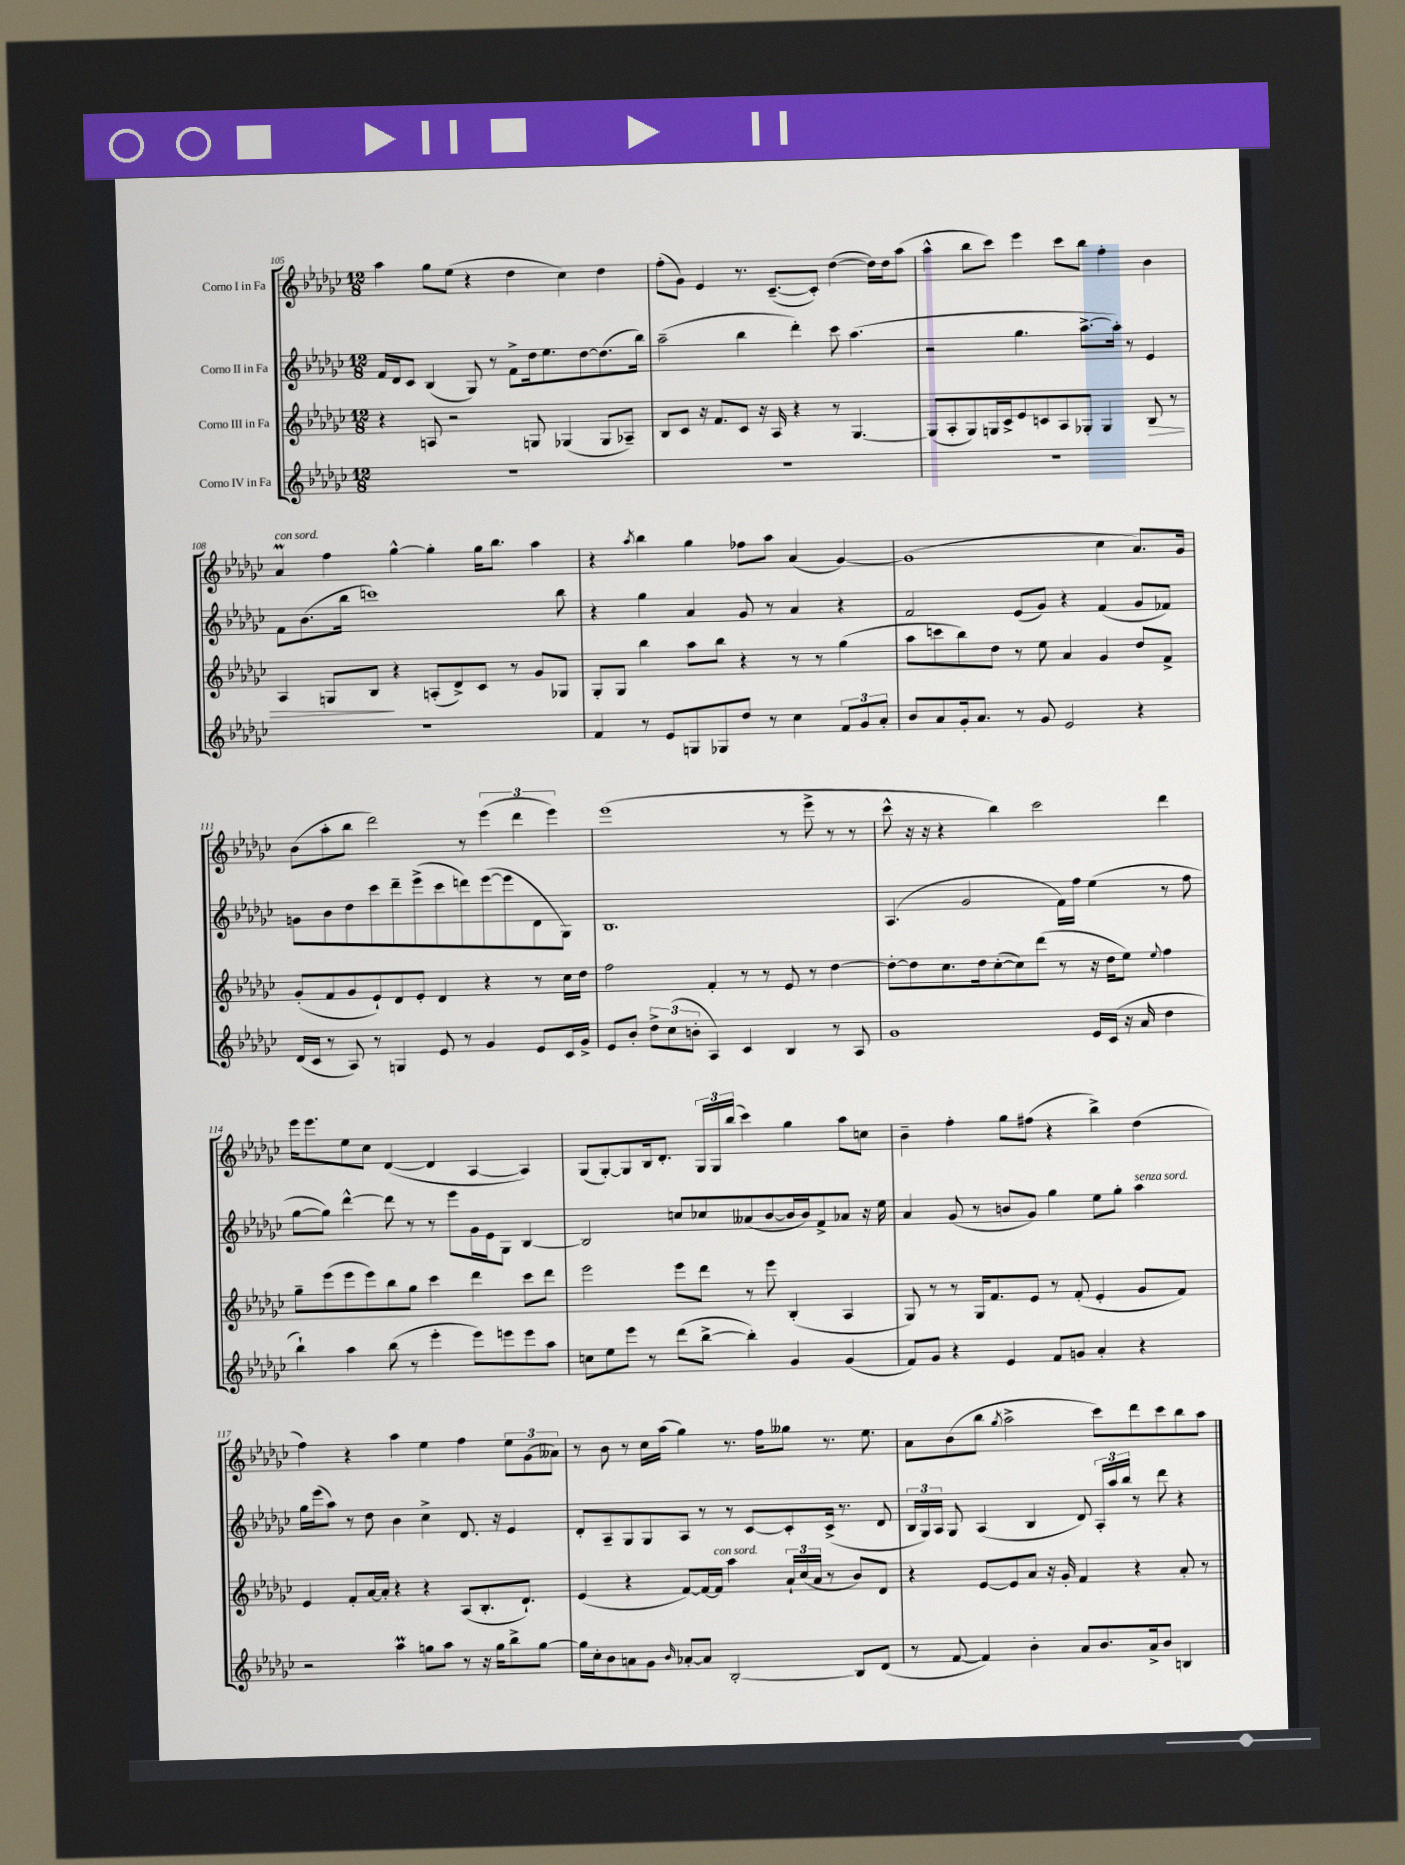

**kern	**kern	**kern	**kern
*staff4	*staff3	*staff2	*staff1
*clefG2	*clefG2	*clefG2	*clefG2
*k[b-e-a-d-g-c-]	*k[b-e-a-d-g-c-]	*k[b-e-a-d-g-c-]	*k[b-e-a-d-g-c-]
*M12/8	*M12/8	*M12/8	*M12/8
1.r	4r	16f	4aa-
.	.	16d-	.
.	.	8c-	.
.	8A	(4B-	8gg-
.	2r	.	(8ee-
.	.	8G-)	4r
.	.	8r	.
.	.	8f^	4dd-
.	8G	16dd-	.
.	.	8.ee-	.
.	(4G-	.	4cc-)
.	.	[8dd-	.
.	8G-	(8.dd-]	4dd-
.	8A-~)	.	.
.	.	16bb-)	.
=	=	=	=
1.r	8B-	(2aa-~	(8ff'
.	8c-	.	8g-)
.	16r	.	4e-
.	8.f	.	.
.	8c-	4bb-	8.r
.	16r	.	.
.	16A-	.	([8.c-~
.	4r	4ddd-')	.
.	.	.	8c-'])
.	8r	8ccc-	([4dd-
.	[4.G-	(4.aa-	.
.	.	.	16dd-])
.	.	.	16dd-
.	.	.	(8aa-
=	=	=	=
1.r	(8G-]	2r	4aa-^^
.	8A-'	.	.
.	8G-)	.	8bb-
.	16G	.	8ccc-)
.	16c-^	.	.
.	8e-	4.gg-	4eee-
.	8c	.	.
.	8A-	.	8ccc-
.	8G-'	[8.aa-^	8bb-
.	4G-	.	4ff'
.	.	16aa-'])	.
.	.	8r	.
.	8B-	4e-	4b-
.	8r	.	.
=	=	=	=
1.r	4A-	8f	4a-
.	.	(8.b-	.
.	8G	.	4ff
.	.	16bb-	.
.	8B-	1ccc)	.
.	4r	.	[4gg-^^
.	(8A'	.	4gg-']
.	8d-^)	.	.
.	8c-	.	16gg-
.	.	.	8.bb-
.	8r	.	.
.	8g-	.	4aa-
.	8G-	8bb-	.
=	=	=	=
4f	8G-'	4r	4r
.	8G-	.	.
.	.	.	8qaa-
8r	4bb-	4gg-	4bb-
8e-	.	.	.
8G	8aa-	4a-	4gg-
8G-	8bb-	.	.
8dd-	4r	8g-	8ff-
8r	.	8r	8aa-
4cc-	8r	4a-	(4a-
.	8r	.	.
12f	(4gg-	4r	[4g-)
12g-	.	.	.
12a-'	.	.	.
=	=	=	=
8b-	8aa-	2f	(1g-]
8a-	8ccc	.	.
16g-'	8bb-)	.	.
8.a-	.	.	.
.	8dd-	.	.
8r	8r	(8e-	.
8g-	8ee-	8g-)	.
2e-	4a-	4r	.
.	4g-	(4f	4cc-
4r	8dd-	8g-	8.a-)
.	8f^	8f-)	.
.	.	.	16g-
=	=	=	=
(16d-	(8g-'	8g	(8b-
16c-	.	.	.
8r	8f	8b-	8aa-'
8A-)	8g-	8dd-	8bb-
8r	8e-`)	8ccc-	2ddd-)
4G	8d-	8ddd-~	.
.	8e-'	(8eee-^	.
8e-	4d-	8ccc-	.
8r	.	8ddd)	8r
4g-	4r	([8eee-	(6eee-
.	.	8eee-]	.
.	.	.	6ddd-
8e-	8r	8d-	.
.	.	.	6eee-)
16c-	16cc-	8G-)	.
16g-^	16dd-	.	.
=	=	=	=
8e-	2ff	1.B-	(1eee-
8b-'	.	.	.
12dd-^	.	.	.
(12cc-	.	.	.
12b'	.	.	.
4A-)	4f'	.	.
4c-	8r	.	.
.	8r	.	.
4B-	8e-	.	8r
.	8r	.	8eee-^
8r	[4dd-	.	8r
8A-	.	.	8r
=	=	=	=
1g-	8dd-'_	(4.A-	8ccc-^^
.	8dd-]	.	16r
.	.	.	16r
.	8.cc-	.	4r
.	.	2g-	.
.	16dd-	.	.
.	([8cc-'	.	4bb-)
.	8cc-])	.	.
.	(8ddd-	.	2ccc-
.	8r	16f)	.
.	.	16ff	.
16e-	16r	(4ee-	.
(16c-	16dd-	.	.
16r	8ee-)	.	.
16a-	.	.	.
.	8qqee-	.	.
4dd-	4ff	8r	4ddd-
.	.	8ff	.
=	=	=	=
4bb-`)	8gg-~	[8gg-	16eee-
.	.	.	8.eee-
.	(8eee-	8gg-])	.
4aa-	8eee-	[4ddd-^^	8ee-
.	8eee-)	.	8cc-
(8bb-	8bb-	8ddd-]	([4d-
8r	8gg-	8r	.
4eee-'	4ccc-	8r	4d-]
.	.	8eee-	.
8eee-)	4ddd-	16g-	[4A-
.	.	16e-	.
8eee	.	8G-	.
8eee	8ccc-	[4B-	4A-])
8aa-	8ddd-	.	.
=	=	=	=
8cc	2eee-	2B-]	(8G-
8ee-	.	.	[8G-')
8eee-	.	.	8G-]
8r	.	.	16B-
.	.	.	8.d-'
(8ddd-	8eee-	8cc	.
[8bb-^	8ddd-	8cc-	24G-
.	.	.	24G-
.	.	.	(24bb-
4bb-'])	8r	(8a--	4ccc-)
.	8eee-	[8b-	.
4g-	(4B-'	16b-]	4gg-
.	.	16b-)	.
.	.	8f^	.
(4g-	4A-	8a-	8aa-
.	.	16r	8cc
.	.	16ee-	.
=	=	=	=
8f)	8G-)	4a-	4b-~
8g-	8r	.	.
4r	8r	(8g-	4ff'
.	16G-	8r	.
.	8.f	.	.
4e-	.	8b	8gg-
.	8e-	8g-)	(8ff#
8f	8r	4gg-	4r
8g	(8f'	.	.
4a-'	4e-'	8ee-	4bb-^)
.	.	8gg-'	.
4r	8g-	4aa-	(4dd-
.	8f)	.	.
=	=	=	=
2r	4e-	16gg-	4ff)
.	.	(16eee-	.
.	.	8aa-)	.
.	8f'	8r	4r
.	[16a-	8dd-	.
.	16a-']	.	.
4aa-	4r	4b-	4aa-
8gg	4r	4cc-^	4ee-
8aa-	.	.	.
8r	(8A-	8.d-	4ff
16r	8.B-'	.	.
16gg	.	16r	.
8bb-^	.	4e-	12ee-
.	8.d-`)	.	.
.	.	.	(12g-
[8gg	.	.	.
.	.	.	12a--)
=	=	=	=
16gg]	(4e-	8d-'	8r
16cc-'	.	.	.
8b-	.	8A-~	8b-
8a	4r	8G-	8r
8g-	.	8G-	16cc-
.	.	.	(16aa-
16qqb-	.	.	.
[8a-'	[8f)	8A-	4gg-)
8a-]	16f_	8r	.
.	16f]	.	.
[2B-'	4aa-	8r	8.r
.	.	[8c-	.
.	.	.	16ff
.	24a-`	8c-']	8gg--
.	(24cc-	.	.
.	24a-	.	.
.	8r	(16c-^	8.r
.	.	8.r	.
8B-]	8b-)	.	.
.	.	.	8.ee-
(8d-	8d-	8d-	.
=	=	=	=
8r	4r	24B-	8a-
.	.	24G-)	.
.	.	24A-	.
[8f	.	8G-	(8b-
4f])	[8e-	(4A-	8bb-
.	.	.	8qgg-
.	8e-]	.	2aa-^
4b-'	8a-	4B-	.
.	16r	.	.
.	16g-'	.	.
8a-	4f	8d-)	.
8.b-	.	24A-'	8ccc-)
.	.	24aa-	.
.	.	24bb-	.
.	4r	8r	8ddd-
16a-^	.	.	.
8b-	.	8ddd-	8ccc-
4B	8a-'	4r	8bb-
.	8r	.	8aa-
==	==	==	==
*-	*-	*-	*-
